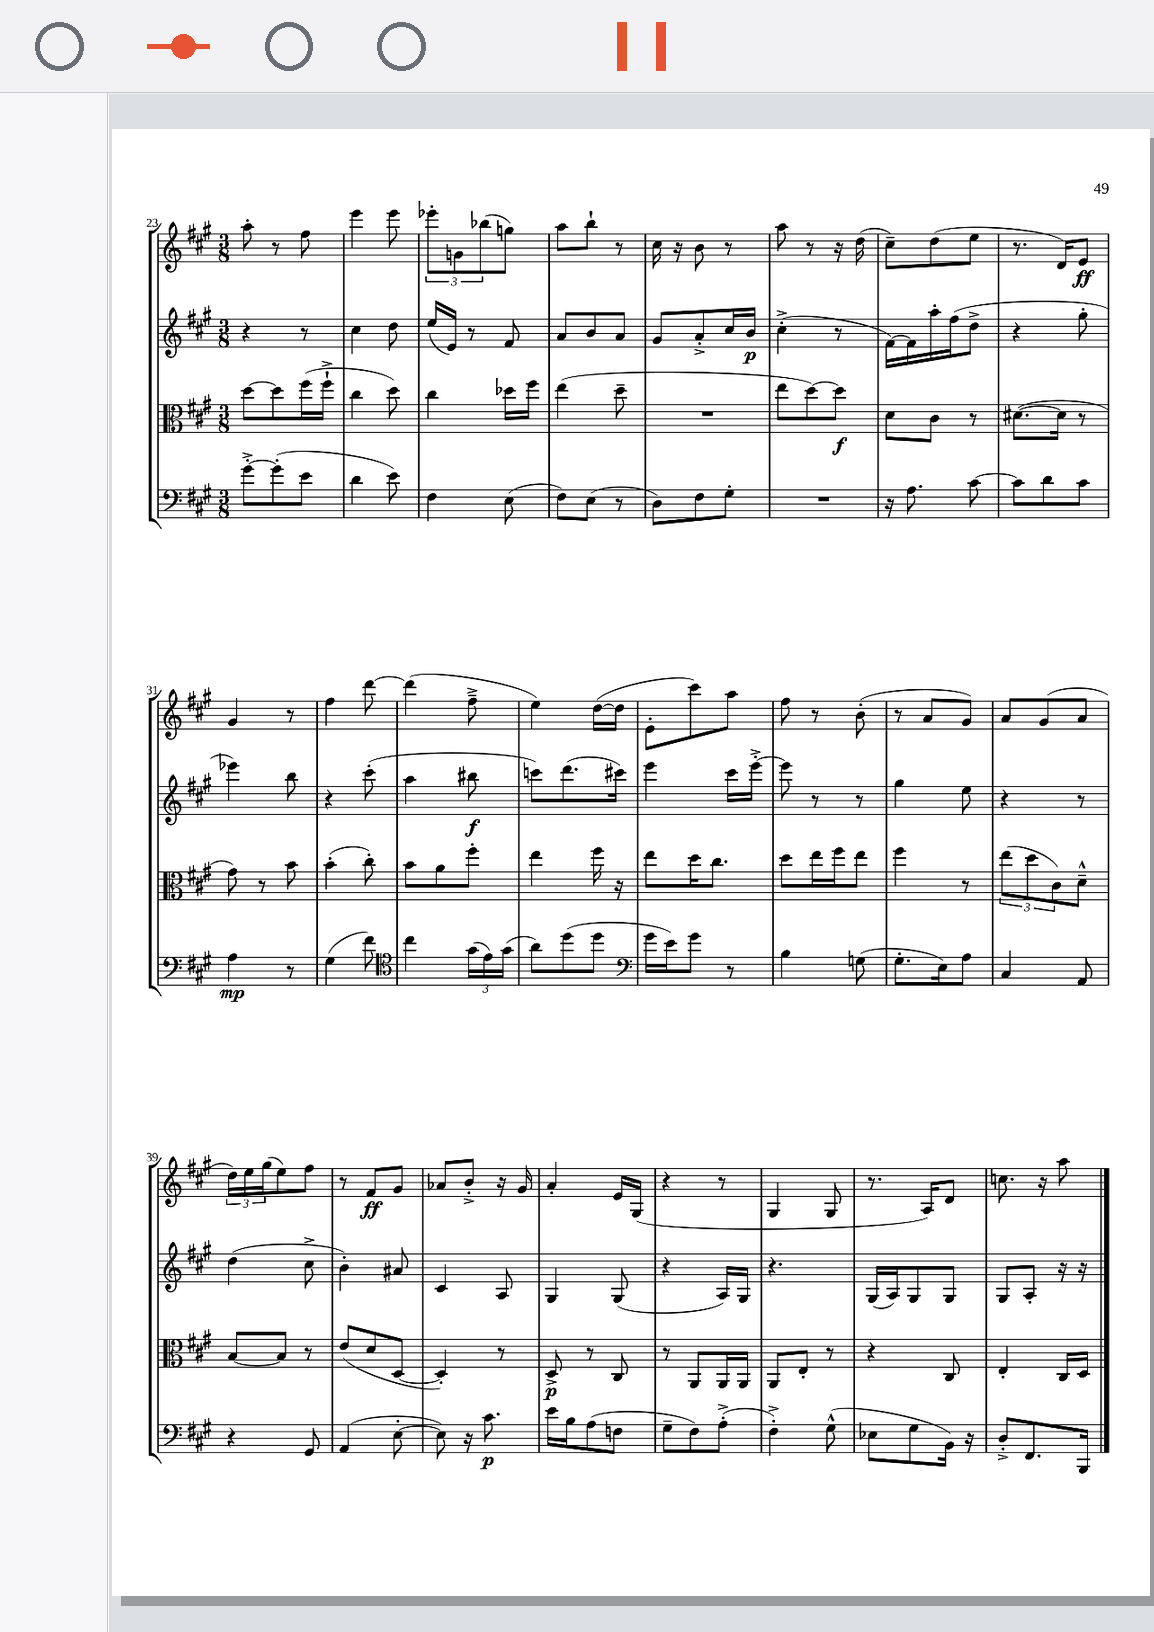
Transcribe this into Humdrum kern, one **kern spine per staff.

**kern	**kern	**kern	**kern
*staff4	*staff3	*staff2	*staff1
*clefF4	*clefC3	*clefG2	*clefG2
*k[f#c#g#]	*k[f#c#g#]	*k[f#c#g#]	*k[f#c#g#]
*M3/8	*M3/8	*M3/8	*M3/8
[8g#'^	[8dd	4r	8aa'
(8g#']	8dd]	.	8r
8e	(16ff#	8r	8ff#
.	16ff#`^	.	.
=	=	=	=
4d	4cc#	4cc#	4eee
8e)	8dd)	8dd	8eee
=	=	=	=
4F#	4cc#	(16ee	12eee-'
.	.	16e)	.
.	.	.	12g
.	.	8r	.
.	.	.	(12bb-
(8E	16dd-	8f#	8gg)
.	16ff#	.	.
=	=	=	=
8F#)	(4ee	8a	8aa
(8E	.	8b	8bb`
8r	8dd~	8a	8r
=	=	=	=
8D)	4.r	8g#	16cc#
.	.	.	16r
8F#	.	8a'^	8b
8G#'	.	16cc#	8r
.	.	16b	.
=	=	=	=
4.r	8ee	(4cc#'^	8aa
.	[8dd)	.	8r
.	8dd]	8r	16r
.	.	.	(16dd
=	=	=	=
16r	8d	[16f#)	8cc#~)
8.A	.	16f#]	.
.	8c#	16aa'	(8dd
.	.	(16ff#	.
[8c#	8r	8dd^	8ee
=	=	=	=
8c#]	([8.d#	4r	8.r
8d	.	.	.
.	16d#]	.	16d)
8c#	8r	8gg#'	8e
=	=	=	=
4A	8g#)	4eee-)	4g#
.	8r	.	.
8r	8b	8bb	8r
=	=	=	=
(4G#	(4b'	4r	4ff#
8f#)	8cc#')	(8ccc#'	[8ddd
=	=	=	=
*clefC4	*	*	*
4cc#	8b	4aa	(4ddd]
.	8a	.	.
(24g#	8ff#'	8bb#	8ff#~^
24e)	.	.	.
(24g#	.	.	.
=	=	=	=
8a)	4ee	8ccc)	4ee)
(8dd	.	(8.ddd	.
8dd	16ff#	.	([16dd
.	16r	16ccc#)	16dd]
=	=	=	=
*clefF4	*	*	*
16g#	8ee	4eee	8e'
16e)	.	.	.
8g#	16dd	.	8ccc#)
.	8.cc#	.	.
8r	.	16ccc#	8aa
.	.	[16eee'^	.
=	=	=	=
4B	8dd	8eee]	8ff#
.	16ee	8r	8r
.	16ff#	.	.
(8G	8ee	8r	(8b'
=	=	=	=
8.G#'	4ff#	4gg#	8r
.	.	.	8a
16E)	.	.	.
8A	8r	8ee	8g#)
=	=	=	=
4C#	(12ee	4r	8a
.	12dd	.	.
.	.	.	(8g#
.	12c#)	.	.
8AA	8d~^^	8r	8a
=	=	=	=
4r	[8B	(4dd	24dd)
.	.	.	24ee
.	.	.	(24gg#
.	8B]	.	8ee)
8GG#	8r	8cc#^	8ff#
=	=	=	=
(4AA	(8e	4b')	8r
.	8d	.	8f#
[8E'	[8D	8a#	8g#
=	=	=	=
8E])	4D'])	4c#	8a-
16r	.	.	8b'^
8.c#	.	.	.
.	8r	8A	16r
.	.	.	16g#
=	=	=	=
16e	8D^	4G#	4a'
16B	.	.	.
(8A	8r	.	.
8F	8C#	(8G#	16e
.	.	.	(16G#
=	=	=	=
8G#~	8r	4r	4r
8F#)	8AA	.	.
(8A'^	16AA	16A)	8r
.	16AA	16G#	.
=	=	=	=
4F#'^)	8AA	4.r	4G#
.	8E'	.	.
(8G#^^	8r	.	8G#
=	=	=	=
8E-	4r	(16G#	8.r
.	.	16A)	.
8G#	.	8G#	.
.	.	.	16A)
16BB)	8C#	8G#	8d
16r	.	.	.
=	=	=	=
8D'^	4E'	8G#	8.cc
8.FF#	.	8A'	.
.	.	.	16r
.	16C#	16r	8aa
16BBB	16D	16r	.
==	==	==	==
*-	*-	*-	*-
